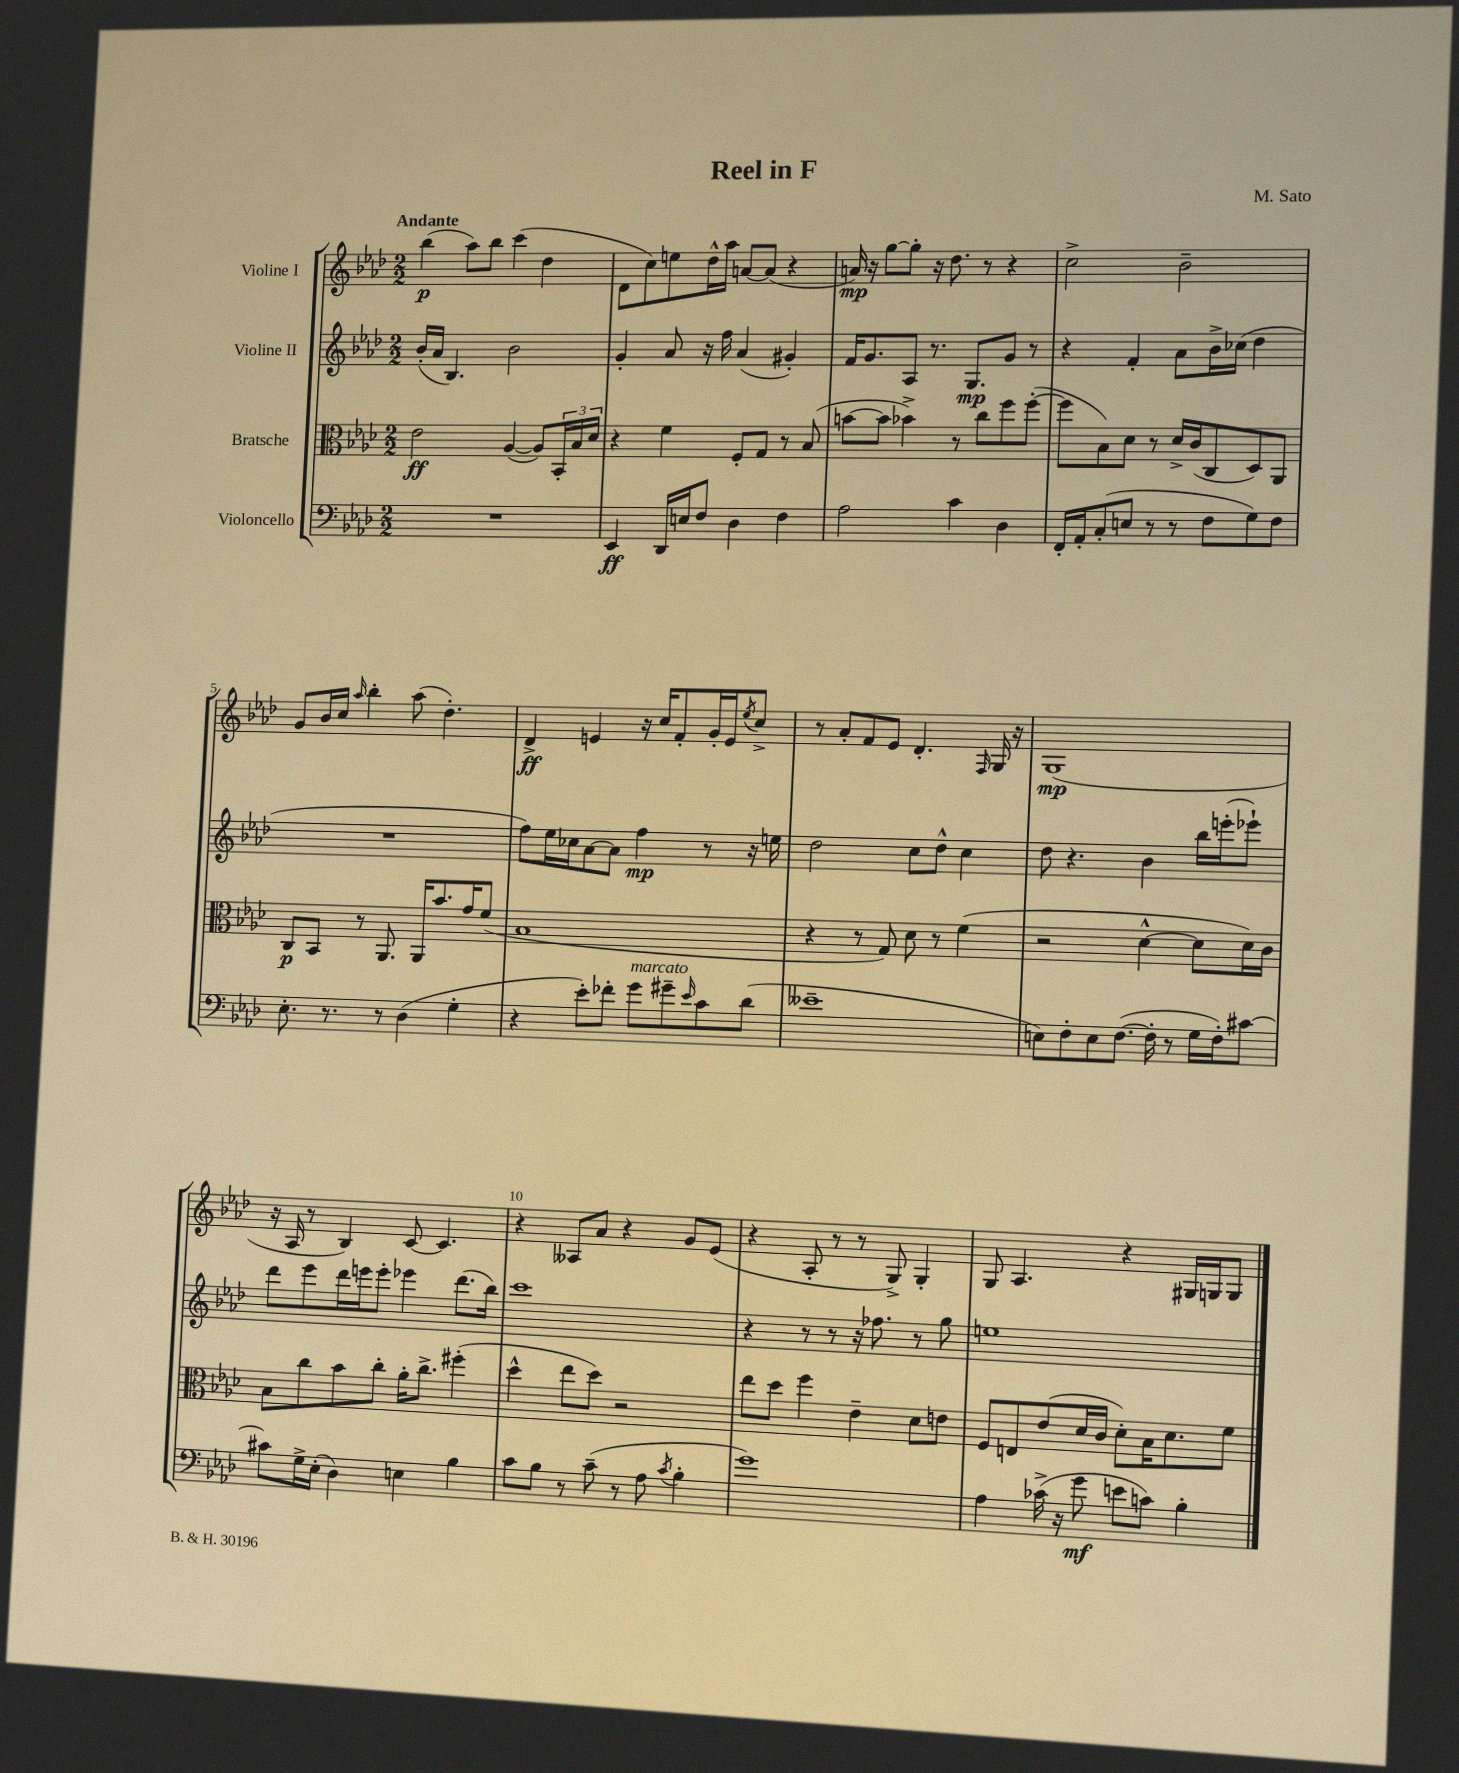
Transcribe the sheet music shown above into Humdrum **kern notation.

**kern	**dynam	**kern	**dynam	**kern	**dynam	**kern	**dynam
*part4	*part4	*part3	*part3	*part2	*part2	*part1	*part1
*staff4	*staff4	*staff3	*staff3	*staff2	*staff2	*staff1	*staff1
*I"Violoncello	*	*I"Bratsche	*	*I"Violine II	*	*I"Violine I	*
*clefF4	*	*clefC3	*	*clefG2	*	*clefG2	*
*k[b-e-a-d-]	*	*k[b-e-a-d-]	*	*k[b-e-a-d-]	*	*k[b-e-a-d-]	*
*M2/2	*	*M2/2	*	*M2/2	*	*M2/2	*
=1	=1	=1	=1	=1	=1	=1	=1
!	!	!	!	!	!	!LO:TX:a:B:t=Andante	!
1r	.	2e-\	ff	(16b-'/LL	.	(4bb-\	p
.	.	.	.	16a-/JJ	.	.	.
.	.	.	.	4.B-/)	.	.	.
.	.	.	.	.	.	8aa-\L)	.
.	.	.	.	.	.	8bb-\J	.
.	.	([4A-/	.	2b-\	.	(4ccc\	.
.	.	8A-/L])	.	.	.	4dd-\	.
.	.	24BB-'/L	.	.	.	.	.
.	.	24B-/	.	.	.	.	.
.	.	24d-/JJ	.	.	.	.	.
=2	=2	=2	=2	=2	=2	=2	=2
4EE-/	ff	4r	.	4g'/	.	8d-\L	.
.	.	.	.	.	.	8cc\)	.
16DD-/LL	.	4f\	.	8a-/	.	8een\	.
16En/J	.	.	.	.	.	.	.
8F/J	.	.	.	16r	.	16dd-^^\L	.
.	.	.	.	16ff\	.	16aa-\JJ	.
4D-\	.	8F'/L	.	(4a-/	.	[8an/L	.
.	.	8G/J	.	.	.	(8a/J]	.
4F\	.	8r	.	4g#X'/)	.	4r	.
.	.	(8B-/	.	.	.	.	.
=3	=3	=3	=3	=3	=3	=3	=3
2A-\	.	[8bn\L	.	16f/KL	.	16an/)	mp
.	.	.	.	8.g/	.	16r	.
.	.	8b\J]	.	.	.	[8gg\L	.
.	.	4b-X^\)	.	8A-/J	.	8gg'\J]	.
.	.	.	.	8.r	.	16r	.
.	.	.	.	.	.	8.dd-\	.
4c\	.	8r	.	.	.	.	.
.	.	.	.	8.G/L	mp	.	.
.	.	8cc\L	.	.	.	8r	.
4D-\	.	8ff\	.	8g/J	.	4r	.
.	.	([8ff'\J	.	8r	.	.	.
=4	=4	=4	=4	=4	=4	=4	=4
16FF'/LL	.	8ff\L]	.	4r	.	2cc^\	.
16AA-'/J	.	.	.	.	.	.	.
(8C'/	.	8B-\)	.	.	.	.	.
8En/J	.	8d-\J	.	4f'/	.	.	.
8r	.	8r	.	.	.	.	.
8r	.	16d-^/LL	.	8a-\L	.	2b-~\	.
.	.	(16c/J	.	.	.	.	.
8F\L	.	8C/	.	16b-^\L	.	.	.
.	.	.	.	(16cc-X\JJ	.	.	.
8G\)	.	8D-/)	.	4dd-\	.	.	.
8F\J	.	8AA-/J	.	.	.	.	.
!!LO:LB:g=z
=5	=5	=5	=5	=5	=5	=5	=5
8.E-'\	.	8C/L	p	1r	.	8g/L	.
.	.	8BB-/J	.	.	.	16b-/L	.
8.r	.	.	.	.	.	16cc/JJ	.
.	.	.	.	.	.	16qqaa-/	.
.	.	8r	.	.	.	4bb-'\	.
8r	.	8.AA-/	.	.	.	.	.
(4D-\	.	.	.	.	.	(8aa-\	.
.	.	16AA-/KL	.	.	.	.	.
.	.	8.b-/	.	.	.	4.dd-'\)	.
4G'\	.	.	.	.	.	.	.
.	.	16g/K	.	.	.	.	.
.	.	(8f/J	.	.	.	.	.
=6	=6	=6	=6	=6	=6	=6	=6
4r	.	1B-	.	8ff\L)	.	4d-^/	ff
.	.	.	.	16ee-\L	.	.	.
.	.	.	.	16cc-X\J	.	.	.
8e-'\L)	.	.	.	[8a-\	.	4en/	.
8f-X'\J	.	.	.	8a-\J]	.	.	.
!LO:TX:a:i:t=marcato	!	!	!	!	!	!	!
8g\L	.	.	.	4ff\	mp	16r	.
.	.	.	.	.	.	16cc/KL	.
8g#X~\	.	.	.	.	.	8f'/	.
16qqe-/	.	.	.	.	.	.	.
8c\	.	.	.	8r	.	16g'/L	.
.	.	.	.	.	.	16e/J	.
.	.	.	.	.	.	8qee-/	.
(8d-\J	.	.	.	16r	.	8cc^/J	.
.	.	.	.	16een\	.	.	.
=7	=7	=7	=7	=7	=7	=7	=7
1e--X~	.	4r	.	2dd-\	.	8r	.
.	.	.	.	.	.	8a-'/L	.
.	.	8r	.	.	.	8f/	.
.	.	8G/)	.	.	.	8e-/J	.
.	.	8d-\	.	8cc\L	.	4.d-'/	.
.	.	8r	.	8dd-^^\J	.	.	.
.	.	(4f\	.	4cc\	.	.	.
.	.	.	.	.	.	16qqF/	.
.	.	.	.	.	.	16G/	.
.	.	.	.	.	.	16r	.
=8	=8	=8	=8	=8	=8	=8	=8
8En\L)	.	2r	.	8dd-\	.	(1G	mp
8F'\	.	.	.	4.r	.	.	.
8E\	.	.	.	.	.	.	.
([8.F\J	.	.	.	.	.	.	.
.	.	[4d-^^\	.	4b-\	.	.	.
16F'\]	.	.	.	.	.	.	.
8r	.	.	.	.	.	.	.
16G\LL	.	8d-\L]	.	16bb-\LL	.	.	.
16F'\J)	.	.	.	(16eeen'\J	.	.	.
[8c#X\J	.	16d-\L)	.	8eee-X`\J)	.	.	.
.	.	16c\JJ	.	.	.	.	.
!!LO:LB:g=z
=9	=9	=9	=9	=9	=9	=9	=9
8c#X\L]	.	8B-\L	.	8ddd-\L	.	16r	.
.	.	.	.	.	.	16A-/	.
16G^\L	.	8cc\	.	8eee-\	.	8r	.
(16E-'\JJ	.	.	.	.	.	.	.
4D-\)	.	8b-\	.	16ddd-\L	.	4B-/)	.
.	.	.	.	16eeen\J	.	.	.
.	.	8cc'\J	.	8eee'\J	.	.	.
4En\	.	16a-'\KL	.	4eee-X\	.	[8c/	.
.	.	8.cc^\J	.	.	.	.	.
.	.	.	.	.	.	4.c/]	.
4B-\	.	(4ff#X'\	.	(8.ddd-\L	.	.	.
.	.	.	.	16bb-\Jk)	.	.	.
=10	=10	=10	=10	=10	=10	=10	=10
8c\L	.	4dd-^^\	.	1ccc	.	4r	.
8B-\J	.	.	.	.	.	.	.
8r	.	8ee-\L	.	.	.	8A--X/L	.
(8c~\	.	8dd-\J)	.	.	.	8a-/J	.
8r	.	2r	.	.	.	4r	.
8A-\	.	.	.	.	.	.	.
8qc/	.	.	.	.	.	.	.
4B-'\	.	.	.	.	.	8g/L	.
.	.	.	.	.	.	(8e-/J	.
=11	=11	=11	=11	=11	=11	=11	=11
1g)	.	8ee-\L	.	4r	.	4r	.
.	.	8dd-\J	.	.	.	.	.
.	.	4ff\	.	8r	.	8A-'/	.
.	.	.	.	8r	.	8r	.
.	.	4e-~\	.	16r	.	8r	.
.	.	.	.	8.ff-X\	.	.	.
.	.	.	.	.	.	8G^/)	.
.	.	8d-\L	.	8r	.	4G'/	.
.	.	8en\J	.	8gg\	.	.	.
=12	=12	=12	=12	=12	=12	=12	=12
4A-\	.	8F/L	.	1een	.	8G/	.
.	.	8En/	.	.	.	4.A-/	.
(16c-X^\	.	(8e-/	.	.	.	.	.
16r	.	.	.	.	.	.	.
8g\	mf	16d-/L	.	.	.	.	.
.	.	16c/JJ	.	.	.	.	.
8en\L	.	8d-'\L)	.	.	.	4r	.
8cn\J)	.	16B-\K	.	.	.	.	.
.	.	8.d-\	.	.	.	.	.
4B-'\	.	.	.	.	.	16G#X/LL	.
.	.	.	.	.	.	16Gn/J	.
.	.	8f\J	.	.	.	8G/J	.
==	==	==	==	==	==	==	==
*-	*-	*-	*-	*-	*-	*-	*-
